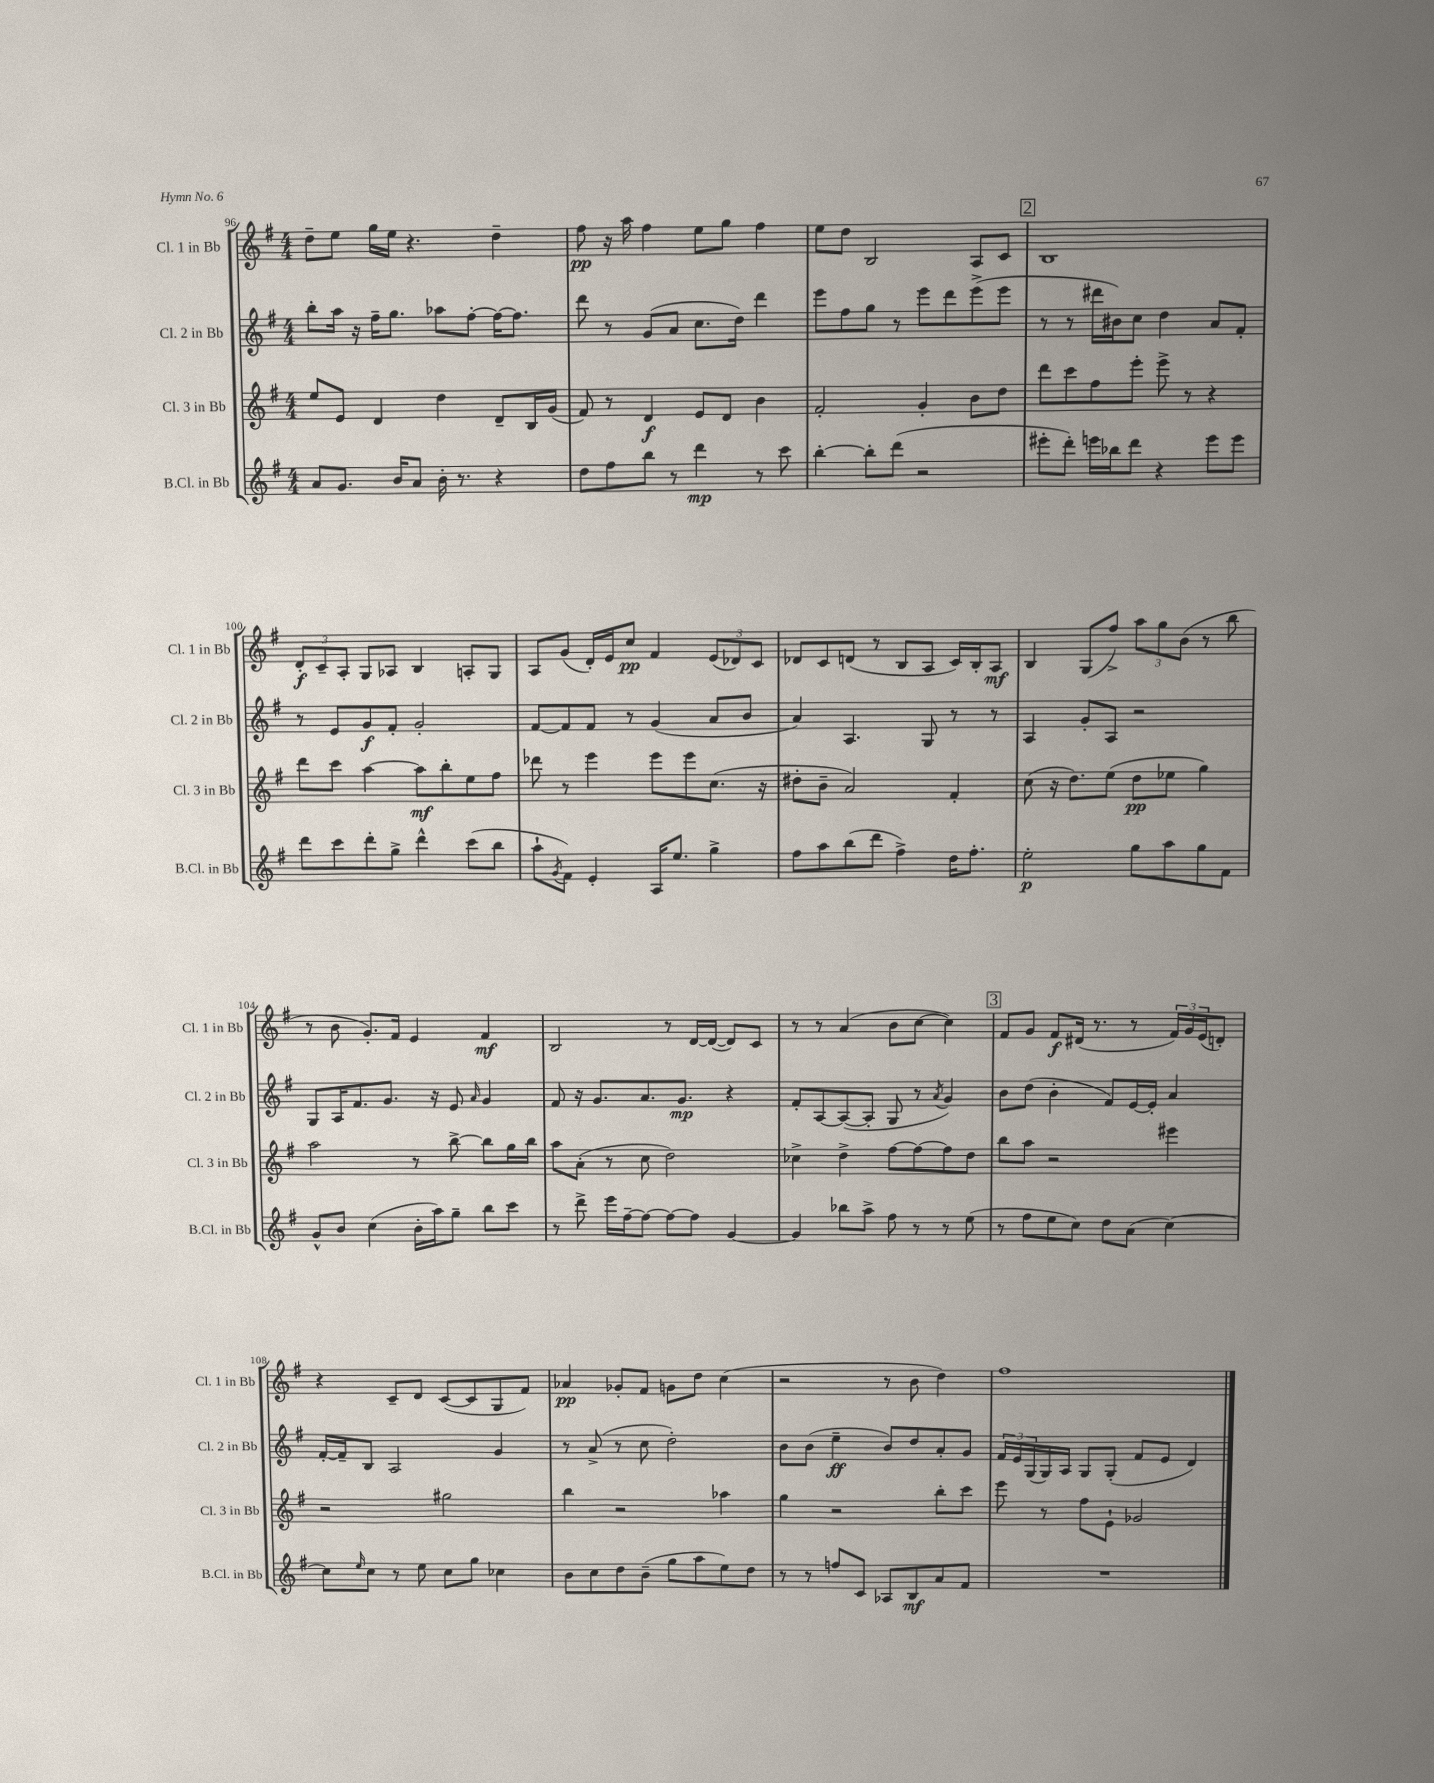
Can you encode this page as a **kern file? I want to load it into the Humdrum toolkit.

**kern	**dynam	**kern	**dynam	**kern	**dynam	**kern	**dynam
*part4	*part4	*part3	*part3	*part2	*part2	*part1	*part1
*staff4	*staff4	*staff3	*staff3	*staff2	*staff2	*staff1	*staff1
*I"B.Cl. in Bb	*	*I"Cl. 3 in Bb	*	*I"Cl. 2 in Bb	*	*I"Cl. 1 in Bb	*
*I'B.Cl. in Bb	*	*I'Cl. 3 in Bb	*	*I'Cl. 2 in Bb	*	*I'Cl. 1 in Bb	*
*clefG2	*	*clefG2	*	*clefG2	*	*clefG2	*
*k[f#]	*	*k[f#]	*	*k[f#]	*	*k[f#]	*
*M4/4	*	*M4/4	*	*M4/4	*	*M4/4	*
=96	=96	=96	=96	=96	=96	=96	=96
8a/L	.	8ee/L	.	8bb'\L	.	8dd~\L	.
8.g/J	.	8e/J	.	16aa\Jk	.	8ee\J	.
.	.	.	.	16r	.	.	.
.	.	4d/	.	16ff#~\KL	.	16gg\LL	.
16b/KL	.	.	.	8.gg\J	.	16ee\JJ	.
8a/J	.	.	.	.	.	4.r	.
16b'\	.	4dd\	.	8aa-X\L	.	.	.
8.r	.	.	.	.	.	.	.
.	.	.	.	[8ff#'\J	.	.	.
4r	.	8d~/L	.	16ff#\KL_	.	4dd~\	.
.	.	.	.	8.ff#\J]	.	.	.
.	.	16B/L	.	.	.	.	.
.	.	(16g/JJ	.	.	.	.	.
=97	=97	=97	=97	=97	=97	=97	=97
8dd\L	.	8f#/)	.	8ddd\	.	8ff#\	pp
8ff#\	.	8r	.	8r	.	16r	.
.	.	.	.	.	.	16aa\	.
8bb\J	.	4d/	f	(8g/L	.	4ff#\	.
8r	.	.	.	8a/J	.	.	.
4ddd\	mp	8e/L	.	8.cc\L	.	8ee\L	.
.	.	8d/J	.	.	.	8gg\J	.
.	.	.	.	16dd\Jk)	.	.	.
8r	.	4b\	.	4ddd\	.	4ff#\	.
8ccc\	.	.	.	.	.	.	.
=98	=98	=98	=98	=98	=98	=98	=98
[4bb'\	.	2f#'/	.	8eee\L	.	8ee\L	.
.	.	.	.	8ff#\	.	8dd\J	.
8bb'\L]	.	.	.	8gg\J	.	2B/	.
(8ddd\J	.	.	.	8r	.	.	.
2r	.	4g'/	.	8eee\L	.	.	.
.	.	.	.	8ddd\	.	.	.
.	.	8b\L	.	(8eee^\	.	8A/L	.
.	.	8dd\J	.	8eee\J	.	8c/J	.
!!LO:REH:place=s1:t=2
=99	=99	=99	=99	=99	=99	=99	=99
8eee#X'\L	.	8ddd\L	.	8r	.	1B	.
8ddd'\J)	.	8ccc\	.	8r	.	.	.
16eeen\LL	.	8ff#\	.	16ddd#X\LL	.	.	.
16bb-X\J	.	.	.	16b#X\J)	.	.	.
8ddd\J	.	8eee'\J	.	8cc\J	.	.	.
4r	.	8eee^\	.	4dd\	.	.	.
.	.	8r	.	.	.	.	.
8eee\L	.	4r	.	8a/L	.	.	.
8eee\J	.	.	.	8f#'/J	.	.	.
!!LO:LB:g=z
=100	=100	=100	=100	=100	=100	=100	=100
8ddd\L	.	8ddd\L	.	8r	.	12d'/L	f
.	.	.	.	.	.	12c~/	.
8ccc\	.	8ccc\J	.	8e/L	.	.	.
.	.	.	.	.	.	12A'/J	.
8ddd'\	.	[4aa\	.	8g/	f	8G/L	.
8gg^\J	.	.	.	8f#'/J	.	8A-X/J	.
4ddd^^\	.	8aa\L]	mf	2g'/	.	4B/	.
.	.	8bb'\	.	.	.	.	.
(8ccc\L	.	8ee\	.	.	.	8An'/L	.
8bb\J	.	8ff#\J	.	.	.	8G/J	.
=101	=101	=101	=101	=101	=101	=101	=101
8aa`\L	.	8ddd-X\	.	[8f#/L	.	8A/L	.
8qg/	.	.	.	.	.	.	.
8f#\J)	.	8r	.	8f#/]	.	(8g/J	.
4e'/	.	4eee\	.	8f#/J	.	16d'/LL)	.
.	.	.	.	.	.	16e/J	.
.	.	.	.	8r	.	8cc/J	pp
16A/KL	.	8eee\L	.	(4g/	.	4f#/	.
8.ee/J	.	.	.	.	.	.	.
.	.	8eee\	.	.	.	.	.
4gg^\	.	(8.cc\J	.	8a/L	.	(12e/L	.
.	.	.	.	.	.	12d-X/)	.
.	.	.	.	8b/J	.	.	.
.	.	.	.	.	.	12c/J	.
.	.	16r	.	.	.	.	.
=102	=102	=102	=102	=102	=102	=102	=102
8ff#\L	.	8dd#X'\L	.	4a/)	.	8d-X/L	.
8aa\	.	8b~\J	.	.	.	8c/	.
(8bb\	.	2a/)	.	4.A/	.	(8dn/J	.
8ddd\J	.	.	.	.	.	8r	.
4ff#^\)	.	.	.	.	.	8B/L	.
.	.	.	.	8G/	.	8A/J	.
16dd\KL	.	4f#'/	.	8r	.	16c/LL)	.
8.ff#'\J	.	.	.	.	.	16B'/J	.
.	.	.	.	8r	.	8A/J	mf
=103	=103	=103	=103	=103	=103	=103	=103
2ee'\	p	(8cc\	.	4A/	.	4B/	.
.	.	16r	.	.	.	.	.
.	.	8.dd\L)	.	.	.	.	.
.	.	.	.	8g'/L	.	(8G/L	.
.	.	(8ee\J	.	8A/J	.	8ff#^/J)	.
8gg\L	.	8dd\L	pp	2r	.	12aa\L	.
.	.	.	.	.	.	12gg\	.
8aa\	.	8ee-X\J	.	.	.	.	.
.	.	.	.	.	.	(12b\J	.
8gg\	.	4gg\)	.	.	.	8r	.
8f#\J	.	.	.	.	.	8bb\	.
!!LO:LB:g=z
=104	=104	=104	=104	=104	=104	=104	=104
8g^^/L	.	2aa\	.	8G/L	.	8r	.
8b/J	.	.	.	16A/K	.	8b\	.
.	.	.	.	8.f#/	.	.	.
(4cc\	.	.	.	.	.	8.g'/L)	.
.	.	.	.	8.g/J	.	.	.
.	.	.	.	.	.	16f#/Jk	.
16b'\LL	.	8r	.	.	.	4e/	.
16aa\J)	.	.	.	16r	.	.	.
8gg~\J	.	[8bb^\	.	8e/	.	.	.
.	.	.	.	16qqa/	.	.	.
8bb\L	.	8bb\L]	.	4g/	.	4f#/	mf
8ccc\J	.	16gg\L	.	.	.	.	.
.	.	16bb\JJ	.	.	.	.	.
=105	=105	=105	=105	=105	=105	=105	=105
8r	.	8aa\L	.	8f#/	.	2B/	.
8ddd^\	.	(8a'\J	.	16r	.	.	.
.	.	.	.	8.g/L	.	.	.
16eee\LL	.	8r	.	.	.	.	.
[16ff#~\J	.	.	.	.	.	.	.
8ff#\J_	.	8cc\	.	8.a/	.	.	.
8ff#\L_	.	2dd\)	.	.	.	8r	.
.	.	.	.	8.g/J	mp	.	.
8ff#\J]	.	.	.	.	.	[16d/LL	.
.	.	.	.	.	.	(16d/JJ_	.
[4g/	.	.	.	4r	.	8d/L])	.
.	.	.	.	.	.	8c/J	.
=106	=106	=106	=106	=106	=106	=106	=106
4g/]	.	4cc-X^\	.	8f#'/L	.	8r	.
.	.	.	.	[8A/	.	8r	.
8bb-X\L	.	4dd^\	.	(8A/_	.	(4a/	.
8aa^\J	.	.	.	8A'/J]	.	.	.
8ff#\	.	[8ff#\L	.	8G/	.	8b\L	.
8r	.	8ff#\_	.	8r	.	[8cc\J	.
.	.	.	.	8qa/	.	.	.
8r	.	8ff#\]	.	4g/)	.	4cc\])	.
(8ee\	.	8dd\J	.	.	.	.	.
!!LO:REH:place=s1:t=3
=107	=107	=107	=107	=107	=107	=107	=107
8r	.	8bb\L	.	8b\L	.	8f#/L	.
8ff#\L	.	8aa\J	.	(8dd\J	.	8g/J	.
8ee\	.	2r	.	4b'\	.	8f#/L	f
8cc\J)	.	.	.	.	.	(16d#X/Jk	.
.	.	.	.	.	.	8.r	.
8dd\L	.	.	.	8f#/L)	.	.	.
(8a\J	.	.	.	[16e/L	.	8r	.
.	.	.	.	16e'/JJ]	.	.	.
[4cc\)	.	4eee#X\	.	4a/	.	24f#/LL)	.
.	.	.	.	.	.	24g/	.
.	.	.	.	.	.	(24e/J	.
.	.	.	.	.	.	8dn'/J)	.
!!LO:LB:g=z
=108	=108	=108	=108	=108	=108	=108	=108
8cc\L]	.	2r	.	[16f#'/LL	.	4r	.
.	.	.	.	16f#~/J]	.	.	.
16qqee/	.	.	.	.	.	.	.
8cc\J	.	.	.	8B/J	.	.	.
8r	.	.	.	2A/	.	8c~/L	.
8ee\	.	.	.	.	.	8d/J	.
8cc\L	.	2gg#X\	.	.	.	([8c/L	.
8gg\J	.	.	.	.	.	8c/]	.
4cc-X\	.	.	.	4g/	.	8G/	.
.	.	.	.	.	.	8f#/J)	.
=109	=109	=109	=109	=109	=109	=109	=109
8b\L	.	4bb\	.	8r	.	4a-X/	pp
8cc\	.	.	.	(8a^/	.	.	.
8dd\	.	2r	.	8r	.	8g-X'/L	.
(8b~\J	.	.	.	8cc\	.	8f#/J	.
8gg\L	.	.	.	2dd'\)	.	8gn\L	.
8aa\	.	.	.	.	.	8dd\J	.
8ee\)	.	4aa-X\	.	.	.	(4cc\	.
8dd\J	.	.	.	.	.	.	.
=110	=110	=110	=110	=110	=110	=110	=110
8r	.	4gg\	.	8b\L	.	2r	.
8r	.	.	.	(8b\J	.	.	.
8ffn/L	.	2r	.	4ee~\	ff	.	.
8c/J	.	.	.	.	.	.	.
8A-X/L	.	.	.	8b/L)	.	8r	.
8B/	mf	.	.	8dd/	.	8b\	.
8a/	.	8bb'\L	.	8a'/	.	4dd\)	.
8f#/J	.	8ccc\J	.	8g/J	.	.	.
=111	=111	=111	=111	=111	=111	=111	=111
1r	.	8eee\	.	24f#/LL	.	1ff#	.
.	.	.	.	24e/	.	.	.
.	.	.	.	(24G/	.	.	.
.	.	8r	.	16G/)	.	.	.
.	.	.	.	16A/JJ	.	.	.
.	.	8ff#\L	.	8G/L	.	.	.
.	.	8e`\J	.	(8G'/J	.	.	.
.	.	2g-X/	.	8f#/L	.	.	.
.	.	.	.	8e/J	.	.	.
.	.	.	.	4d/)	.	.	.
==	==	==	==	==	==	==	==
*-	*-	*-	*-	*-	*-	*-	*-
